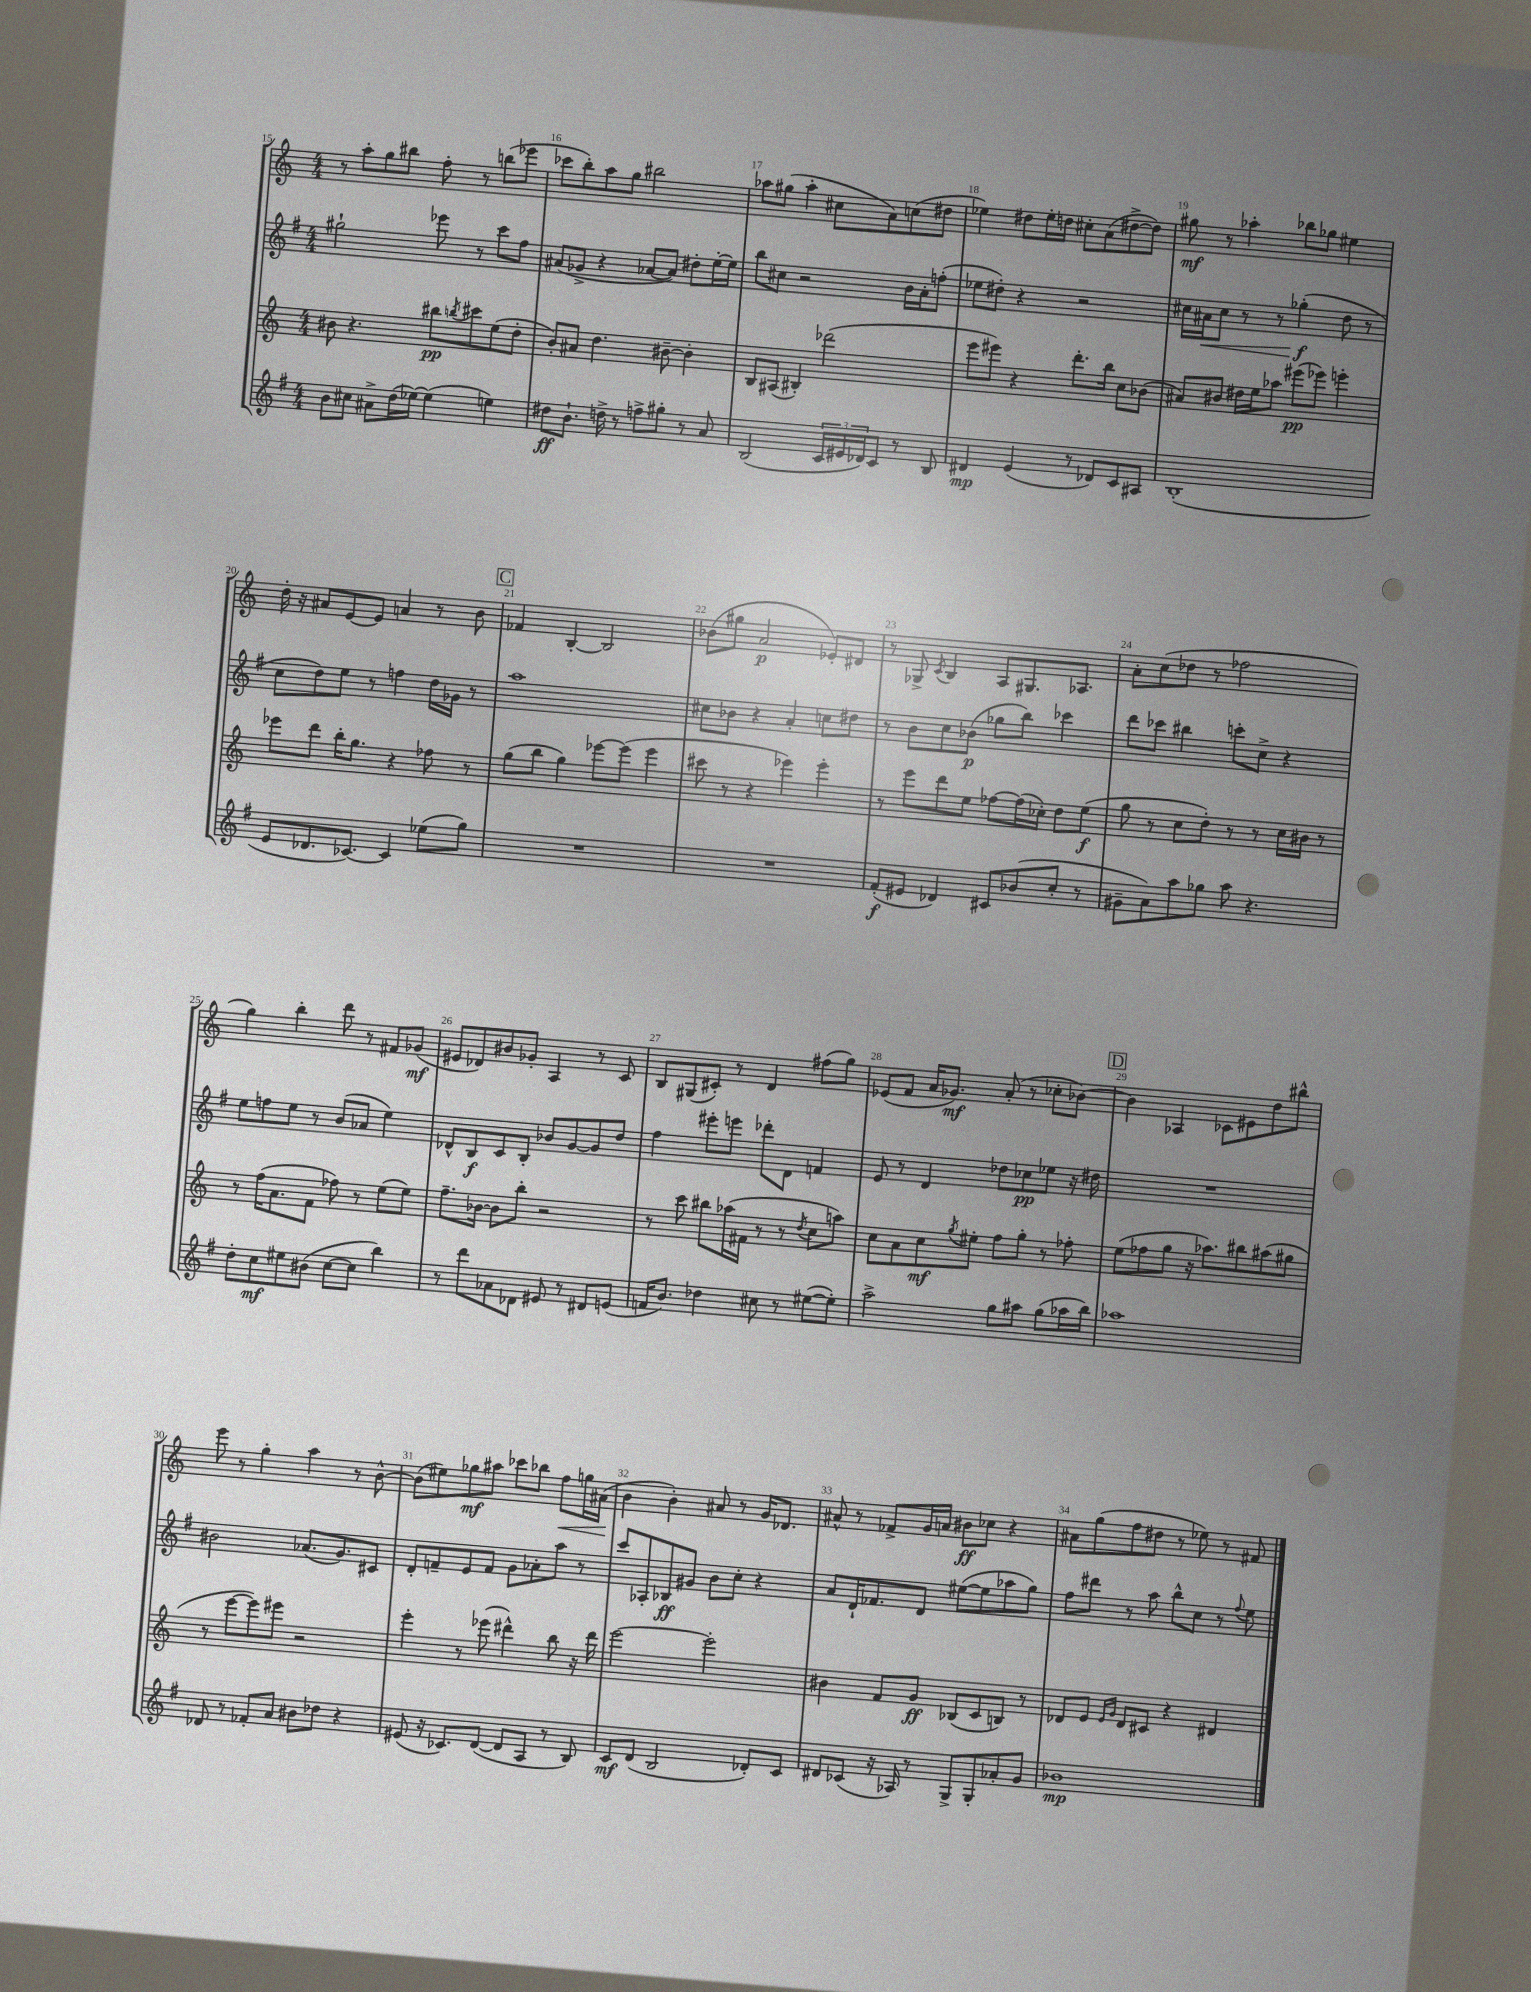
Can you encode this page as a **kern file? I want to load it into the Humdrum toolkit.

**kern	**dynam	**kern	**dynam	**kern	**dynam	**kern	**dynam
*part4	*part4	*part3	*part3	*part2	*part2	*part1	*part1
*staff4	*staff4	*staff3	*staff3	*staff2	*staff2	*staff1	*staff1
*clefG2	*	*clefG2	*	*clefG2	*	*clefG2	*
*k[f#]	*	*k[]	*	*k[f#]	*	*k[]	*
*M4/4	*	*M4/4	*	*M4/4	*	*M4/4	*
=15	=15	=15	=15	=15	=15	=15	=15
8b\L	.	8b#X\	.	2gg#X`\	.	8r	.
8cc#X\J	.	4.r	.	.	.	8aa'\L	.
8a#X^\L	.	.	.	.	.	8gg\	.
(16dd\L	.	.	.	.	.	8bb#X\J	.
[16ee-X\JJ)	.	.	.	.	.	.	.
(4ee-\]	.	8bb#X\L	pp	8eee-X\	.	8ff'\	.
.	.	8qbbn/	.	.	.	.	.
.	.	8ccc#X\	.	8r	.	8r	.
4een\)	.	(8ee\	.	8ccc\L	.	(8bbn\L	.
.	.	8dd'\J	.	8ff#\J	.	8eee-X\J	.
=16	=16	=16	=16	=16	=16	=16	=16
8dd#X\L	ff	8b'/L)	.	(8a#X/L	.	8ccc-X\L	.
8.b`\J	.	8a#X/J	.	8g-X^/J	.	8bb'\)	.
.	.	4.dd\	.	4r	.	8aa\	.
16ddn^\	.	.	.	.	.	.	.
8r	.	.	.	.	.	8gg\J	.
8ffn^\L	.	.	.	[8a-X/L	.	2bb#X\	.
8gg#X'\J	.	[8b#X~\	.	8a-/J])	.	.	.
8r	.	4b#'\]	.	8dd#X'\L	.	.	.
8a/	.	.	.	[16ee'\L	.	.	.
.	.	.	.	16ee\JJ]	.	.	.
=17	=17	=17	=17	=17	=17	=17	=17
(2B/	.	8B/L	.	8bb\L	.	8aa-X\L	.
.	.	(8A#X/J	.	8cc#X\J	.	(8gg#X\J	.
.	.	4B#X'/)	.	2r	.	4aa-'\	.
24c/LL	.	(2ddd-X\	.	.	.	8cc#X\L	.
24e#X/	.	.	.	.	.	.	.
24d-X/J)	.	.	.	.	.	.	.
8c/J	.	.	.	.	.	8a\)	.
8r	.	.	.	16b\LL	.	(8ccn\	.
.	.	.	.	16a'\J	.	.	.
8B/	.	.	.	(8ffn'\J	.	8dd#X\J	.
=18	=18	=18	=18	=18	=18	=18	=18
4d#X/	mp	8eee\L	.	8ee-X\L	.	4ee-X\)	.
.	.	8eee#X\J)	.	8dd#X'\J)	.	.	.
(4e/	.	4r	.	4r	.	8dd#X\L	.
.	.	.	.	.	.	16ee-'\L	.
.	.	.	.	.	.	16ddn\JJ	.
8r	.	8.ddd'\L	.	2r	.	8cc#X'\L	.
8d-X/L)	.	.	.	.	.	(8a\	.
.	.	16bb\Jk	.	.	.	.	.
8c/	.	8cc\L	.	.	.	[8dd#X^\	.
8A#X/J	.	(8b-X\J	.	.	.	8dd#\J])	.
=19	=19	=19	=19	=19	=19	=19	=19
(1B'	.	8a#X/L)	.	16cc#X\LL	.	8gg#X\	mf
!	!	!	!	!	!LO:HP:b	!	!
.	.	.	.	16a#X\J	<	.	.
.	.	8b#X/J	.	8cc#\J	.	8r	.
.	.	16dd#X\LL	.	8r	.	4aa-X'\	.
.	.	16ee\J	.	.	.	.	.
.	.	8aa-X\J	.	8r	.	.	.
.	.	(8eee#X\L	pp	(4gg-X'\	f	8bb-X\L	.
.	.	8eee-X\J)	.	.	.	8gg-X\J	.
.	.	4eeen'\	.	8dd\	[	4ee#X\	.
.	.	.	.	8r	.	.	.
!!LO:LB:g=z
=20	=20	=20	=20	=20	=20	=20	=20
8e/L	.	8eee-X\L	.	8cc\L	.	16dd'\	.
.	.	.	.	.	.	16r	.
8.d-X/	.	8ddd\J	.	8dd\)	.	8a#X/L	.
.	.	16bb'\KL	.	8ee\J	.	[8e/	.
[8.c-X/J)	.	8.gg\J	.	.	.	.	.
.	.	.	.	8r	.	8e/J]	.
4c-/]	.	4r	.	4ffn\	.	4an/	.
(8ee-X\L	.	8ff-X\	.	16dd\LL	.	8r	.
.	.	.	.	16g-X\JJ	.	.	.
8gg\J)	.	8r	.	8r	.	8b\	.
!!LO:REH:place=s1:t=C
=21	=21	=21	=21	=21	=21	=21	=21
1r	.	(8gg\L	.	1aa	.	4f-X/	.
.	.	8bb\J	.	.	.	.	.
.	.	4gg\)	.	.	.	[4B'/	.
.	.	[8eee-X\L	.	.	.	2B/]	.
.	.	(8eee-\J]	.	.	.	.	.
.	.	4eee-\	.	.	.	.	.
=22	=22	=22	=22	=22	=22	=22	=22
1r	.	8ccc#X\	.	8cc#X\L	.	(8b-X\L	.
.	.	8r	.	8b-X\J	.	8gg#X\J	.
.	.	4r	.	4r	.	2a/	p
.	.	4eee-X\)	.	4a'/	.	.	.
.	.	4eee-'\	.	8ccn\L	.	8e-X'/L)	.
.	.	.	.	8dd#X\J	.	8d#X/J	.
=23	=23	=23	=23	=23	=23	=23	=23
(8f#'/L	f	8r	.	8r	.	8r	.
8e#X/J	.	8eee\L	.	8b\L	.	8G-X^/	.
.	.	.	.	.	.	8qc/	.
4d-X/)	.	8ddd\	.	8cc\	.	4B/	.
.	.	8ee\J	.	(8b-X\J	p	.	.
8c#X/L	.	[8ff-X\L	.	8gg-X\L	.	8A/L	.
(8b-X/	.	(16ff-\L]	.	8bb\J)	.	8.G#X/	.
.	.	16cc-X'\JJ)	.	.	.	.	.
8cc'/J	.	8dd\L	.	4ccc-X\	.	.	.
.	.	.	.	.	.	8.A-X/J	.
8r	.	(8ee\J	f	.	.	.	.
=24	=24	=24	=24	=24	=24	=24	=24
8g#X~\L	.	8gg\	.	8ddd\L	.	8a'\L	.
8a\)	.	8r	.	8ccc-X\J	.	(8cc\	.
8aa\	.	8cc\L	.	4bb#X\	.	8dd-X\J	.
8gg-X\J	.	8dd'\J)	.	.	.	8r	.
8aa\	.	8r	.	8cccn'\L	.	2ff-X\	.
4.r	.	8r	.	8cc^\J	.	.	.
.	.	16cc\LL	.	4r	.	.	.
.	.	16b#X\JJ	.	.	.	.	.
.	.	8r	.	.	.	.	.
!!LO:LB:g=z
=25	=25	=25	=25	=25	=25	=25	=25
8dd'\L	.	8r	.	8ee\L	.	4gg\)	.
8cc\	mf	(16ff\KL	.	8ffn\	.	.	.
.	.	8.a\	.	.	.	.	.
8ee#X\	.	.	.	8ee\J	.	4bb'\	.
(8b#X\J	.	8f\J	.	8r	.	.	.
[8cc\L	.	8ff-X\)	.	(8b/L	.	8ddd\	.
8cc\J]	.	8r	.	8a-X/J	.	8r	.
4bb\)	.	(8ee\L	.	4ee\)	.	8f#X/L	.
.	.	8ee\J)	.	.	.	(8g-X/J	mf
=26	=26	=26	=26	=26	=26	=26	=26
8r	.	8.ff~\L	.	8d-X^^/L	.	8e#X/L	.
8ddd\L	.	.	.	8B/	f	8d-X/)	.
.	.	[16b-X\Jk	.	.	.	.	.
8a-X\	.	8b-\L]	.	8c/	.	8b#X/	.
8d-X\J	.	8bb'\J	.	8B'/J	.	8g-X'/J	.
8e#X/	.	2r	.	8b-X/L	.	4A/	.
8r	.	.	.	[8g/	.	.	.
8d#X/L	.	.	.	8g/]	.	8r	.
(8en/J	.	.	.	8dd/J	.	8c/	.
=27	=27	=27	=27	=27	=27	=27	=27
16fn/KL	.	8r	.	4ff#\	.	8B/L	.
8.b/J)	.	.	.	.	.	.	.
.	.	8ccc\	.	.	.	(8G#X/	.
4dd-X\	.	8bb#X\L	.	8eee#X'\L	.	8c#X'/J)	.
.	.	(16aa-X\L	.	8eeen\J	.	8r	.
.	.	16f#X\JJ	.	.	.	.	.
8cc#X\	.	8r	.	8ddd-X'\L	.	4d/	.
8r	.	8r	.	8d\J	.	.	.
.	.	8qdd/	.	.	.	.	.
([8ee#X\L	.	8cc\L	.	4fn/	.	(8ff#X\L	.
8ee#'\J])	.	8aan\J)	.	.	.	8gg\J)	.
=28	=28	=28	=28	=28	=28	=28	=28
2aa^\	.	8cc\L	.	8e/	.	(8e-X/L	.
.	.	8a\	.	8r	.	8f/J	.
.	.	8cc\	mf	4d/	.	16a/KL	.
.	.	.	.	.	.	8.g-X/J)	mf
.	.	8qgg/	.	.	.	.	.
.	.	8ee#X'\J	.	.	.	.	.
8gg\L	.	8ff\L	.	8dd-X\L	.	(8a'/	.
8aa#X\J	.	8gg'\J	.	8cc-X\	pp	8r	.
(8gg\L	.	8r	.	8ee-X\J	.	8cc-X'\L	.
16aa-X\L	.	8ff-X'\	.	16r	.	[8b-X\J)	.
16bb\JJ)	.	.	.	16dd#X\	.	.	.
!!LO:REH:place=s1:t=D
=29	=29	=29	=29	=29	=29	=29	=29
1aa-X	.	(8ee\L	.	1r	.	4b-\]	.
.	.	8ff-X\	.	.	.	.	.
.	.	8gg\J	.	.	.	4A-X/	.
.	.	16r	.	.	.	.	.
.	.	8.aa-X\L)	.	.	.	.	.
.	.	.	.	.	.	8c-X\L	.
.	.	8bb#X\	.	.	.	8e#X\	.
.	.	(8aa#X\	.	.	.	8dd\	.
.	.	8gg#X\J	.	.	.	8bb#X^^\J	.
!!LO:LB:g=z
=30	=30	=30	=30	=30	=30	=30	=30
8d-X/	.	8r	.	2b#X\	.	8eee\	.
8r	.	[8eee\L	.	.	.	8r	.
8f-X'/L	.	8eee\])	.	.	.	4gg'\	.
8a/J	.	8eee#X\J	.	.	.	.	.
8b#X\L	.	2r	.	(8.a-X/L	.	4aa\	.
8dd-X\J	.	.	.	.	.	.	.
.	.	.	.	8.g/)	.	.	.
4r	.	.	.	.	.	8r	.
.	.	.	.	8c#X/J	.	[8b^^\	.
=31	=31	=31	=31	=31	=31	=31	=31
(8e#X/	.	4eee'\	.	8d'/L	.	(8b\L]	.
16r	.	.	.	8fn~/	.	8ee#X\)	.
8.c-X/L)	.	.	.	.	.	.	.
.	.	8r	.	8e/	.	8gg-X\	mf
([8d/J	.	(8eee-X\	.	8f/J	.	8aa#X\J	.
8d/L]	.	4ddd#X^^\)	.	8g\L	.	8ccc-X\L	.
8A/J	.	.	.	8a-X'\	.	8bb-X\J	.
!	!	!	!	!	!	!	!LO:HP:b
8r	.	8bb\	.	8aa\J	.	8ff\L	<
8B/)	.	16r	.	8r	.	16ggn\L	.
.	.	16ddd#\	.	.	.	(16a#X\JJ	.
.	.	.	.	.	.	.	[
=32	=32	=32	=32	=32	=32	=32	=32
8c/L	mf	[2eee\	.	8ccc/L	.	4b\	.
(8d/J	.	.	.	8A-X'/	.	.	.
2B/	.	.	.	8B-X/	ff	4b'\)	.
.	.	.	.	8g#X/J	.	.	.
.	.	2eee'\]	.	8b\L	.	8a#X/	.
.	.	.	.	8cc'\J	.	8r	.
8d-X'/L)	.	.	.	4r	.	16g/KL	.
.	.	.	.	.	.	8.d-X/J	.
8c/J	.	.	.	.	.	.	.
=33	=33	=33	=33	=33	=33	=33	=33
8d#X/L	.	4b#X\	.	8a/L	.	8a#X^^/	.
(8c-X/J	.	.	.	16d`/K	.	8r	.
.	.	.	.	8.f-X/	.	.	.
16r	.	8f/L	.	.	.	8f-X^/L	.
16A-X/)	.	.	.	.	.	.	.
8r	.	8g/J	ff	8d/J	.	16g/L	.
.	.	.	.	.	.	16an/JJ	.
8G^/L	.	(8B-X/L	.	([8ee#X\L	.	8b#X\L	ff
8G'/	.	8c/	.	8ee#\]	.	8cc-X\J	.
8a-X'/	.	8Bn/J)	.	8aa-X\	.	4r	.
8g/J	.	8r	.	8gg\J)	.	.	.
=34	=34	=34	=34	=34	=34	=34	=34
1b-X	mp	8d-X/L	.	8ff#\L	.	8a#X\L	.
.	.	8e/J	.	8ddd#X\J	.	(8gg\	.
.	.	16qqe/LL	.	.	.	.	.
.	.	16qqg/JJ	.	.	.	.	.
.	.	8d-/L	.	8r	.	8ff\	.
.	.	8c#X/J	.	8aa\	.	8dd#X\J	.
.	.	4r	.	8bb^^\L	.	8r	.
.	.	.	.	8cc\J	.	8ee-X\)	.
.	.	4d#X/	.	8r	.	8r	.
.	.	.	.	8qqff#/	.	.	.
.	.	.	.	8ee\	.	8f#X/	.
==	==	==	==	==	==	==	==
*-	*-	*-	*-	*-	*-	*-	*-
